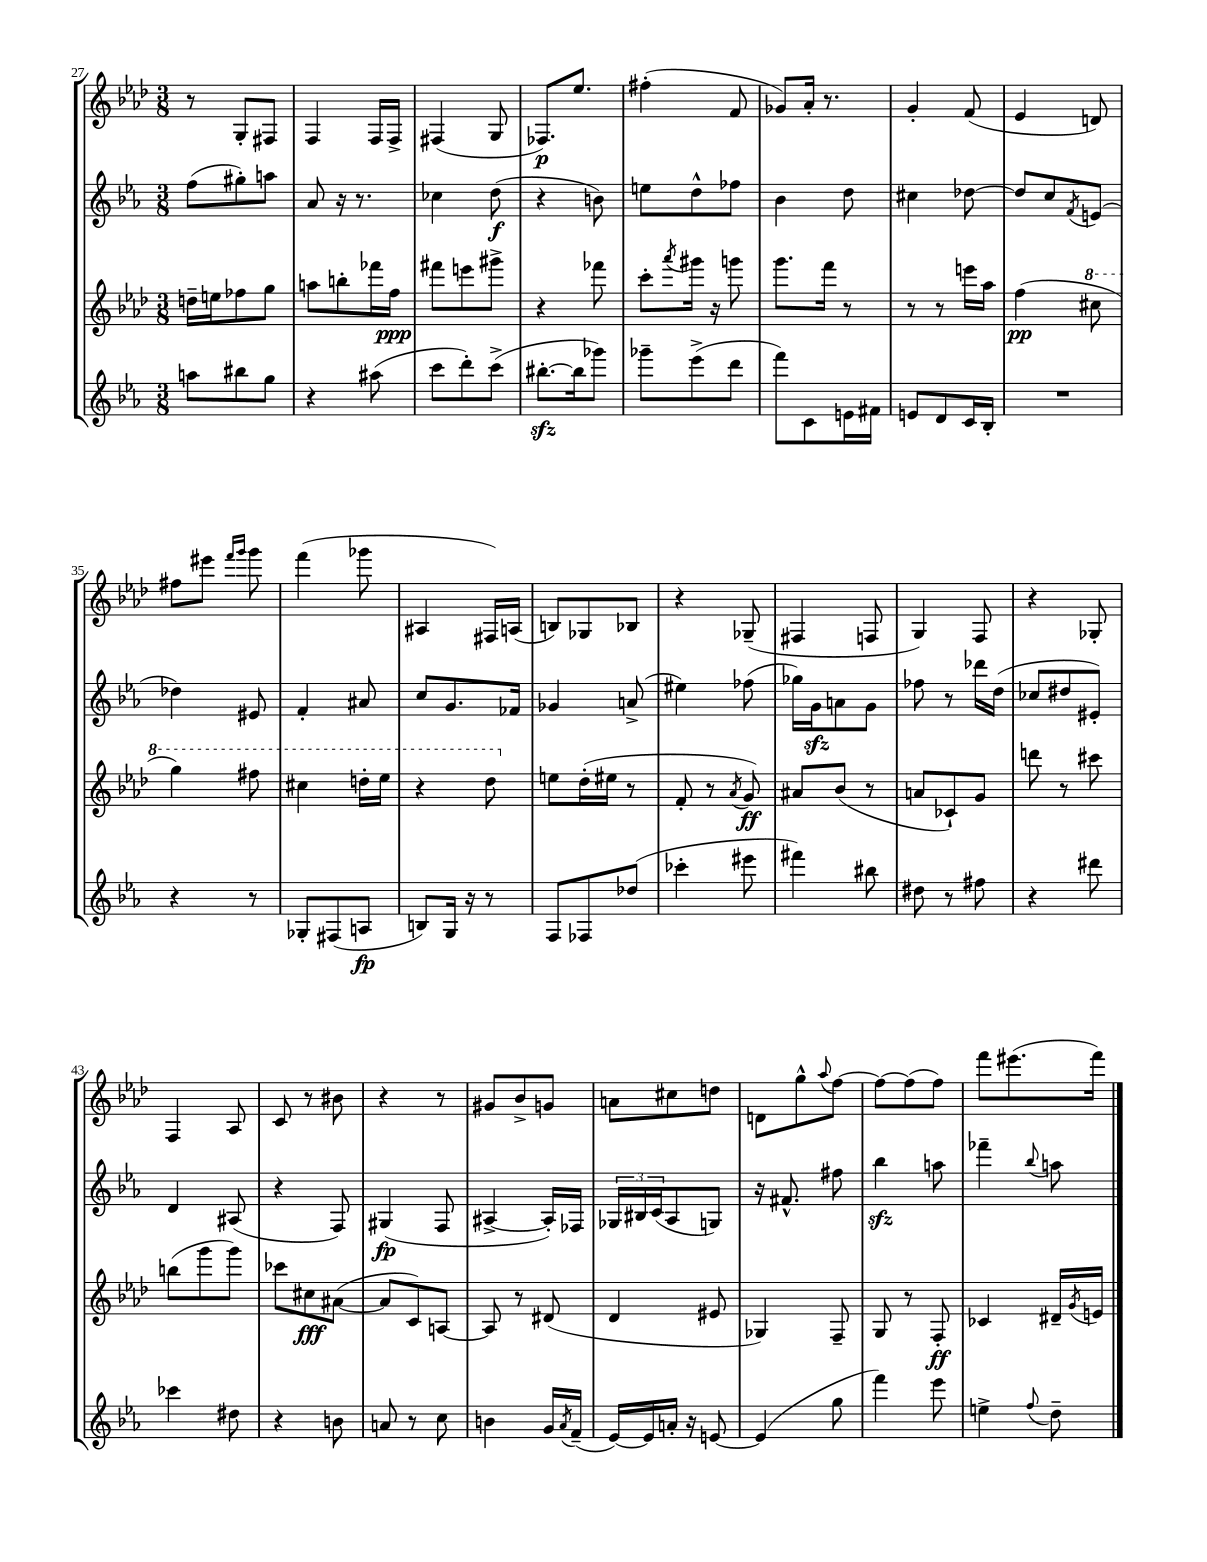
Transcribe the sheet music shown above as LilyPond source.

<<
\new StaffGroup <<
\new Staff = "s0" {
    \clef treble \key aes \major \numericTimeSignature \time 3/8
    r8 g8-. fis8 |
    f4 f16 f16-> |
    fis4( g8 |
    fes8.\p) ees''8. |
    fis''4-.( f'8 |
    ges'8) aes'16-. r8. |
    g'4-. f'8( |
    ees'4 d'8) |
    fis''8 eis'''8 \grace { f'''16 g'''16 } g'''8 |
    f'''4( ges'''8 |
    ais4 fis16) a16( |
    b8) ges8 bes8 |
    r4 ges8--( |
    fis4 f8 |
    g4) f8 |
    r4 ges8-. |
    f4 aes8 |
    c'8 r8 bis'8 |
    r4 r8 |
    gis'8 bes'8-> g'8 |
    a'8 cis''8 d''8 |
    d'8 g''8-^ \appoggiatura { aes''8 } f''8~ |
    f''8~ f''8( f''8) |
    f'''8 eis'''8.( f'''16) \bar "|." |
}
\new Staff = "s1" {
    \clef treble \key ees \major \numericTimeSignature \time 3/8
    f''8( gis''8-.) a''8 |
    aes'8 r16 r8. |
    ces''4 d''8\f( |
    r4 b'8) |
    e''8 d''8-^ fes''8 |
    bes'4 d''8 |
    cis''4 des''8~ |
    des''8 c''8 \acciaccatura { f'8 } e'8( |
    des''4) eis'8 |
    f'4-. ais'8 |
    c''8 g'8. fes'16 |
    ges'4 a'8->( |
    eis''4) fes''8( |
    ges''16) g'16\sfz a'8 g'8 |
    fes''8 r8 des'''16 d''16( |
    ces''8 dis''8 eis'8-.) |
    d'4 ais8( |
    r4 f8) |
    gis4\fp( f8 |
    ais4~-> ais16-.) fes16 |
    \tuplet 3/2 { ges16 bis16 c'16( } aes8 g8) |
    r16 fis'8.-^ fis''8 |
    bes''4\sfz a''8 |
    fes'''4-- \appoggiatura { bes''8 } a''8 \bar "|." |
}
\new Staff = "s2" {
    \clef treble \key aes \major \numericTimeSignature \time 3/8
    d''16-- e''16 fes''8 g''8 |
    a''8 b''8-. fes'''16 f''16\ppp |
    fis'''8 e'''8 gis'''8-> |
    r4 fes'''8 |
    c'''8-. \acciaccatura { aes'''8 } gis'''16 r16 g'''8 |
    g'''8. f'''16 r8 |
    r8 r8 e'''16 aes''16 |
    f''4\pp( \ottava #1 cis'''8 |
    g'''4) fis'''8 |
    cis'''4 d'''16-. ees'''16 |
    r4 des'''8 \ottava #0 |
    e''8 des''16-.( eis''16 r8 |
    f'8-. r8 \acciaccatura { aes'8 } g'8\ff) |
    ais'8 bes'8( r8 |
    a'8 ces'8-!) g'8 |
    d'''8 r8 cis'''8 |
    b''8( g'''8 g'''8) |
    ces'''8 cis''8\fff ais'8~( |
    ais'8 c'8) a8~ |
    a8 r8 dis'8( |
    des'4 eis'8 |
    ges4) f8-- |
    g8 r8 f8-.\ff |
    ces'4 dis'16-- \acciaccatura { g'8 } e'16 \bar "|." |
}
\new Staff = "s3" {
    \clef treble \key ees \major \numericTimeSignature \time 3/8
    a''8 bis''8 g''8 |
    r4 ais''8( |
    c'''8 d'''8-.) c'''8->( |
    bis''8.~-.\sfz bis''16 ges'''8) |
    ges'''8-- ees'''8->( d'''8 |
    f'''8) c'8 e'16 fis'16 |
    e'8 d'8 c'16 bes16-. |
    R4. |
    r4 r8 |
    ges8-. fis8( a8\fp |
    b8) g16 r16 r8 |
    f8 fes8 des''8( |
    ces'''4-. eis'''8 |
    fis'''4) bis''8 |
    dis''8 r8 fis''8 |
    r4 dis'''8 |
    ces'''4 dis''8 |
    r4 b'8 |
    a'8 r8 c''8 |
    b'4 g'16 \acciaccatura { aes'8 } f'16--( |
    ees'16~) ees'16 a'16-. r16 e'8~ |
    e'4( g''8 |
    f'''4) ees'''8 |
    e''4-> \appoggiatura { f''8 } d''8-- \bar "|." |
}
>>
>>
\layout { \context { \Score currentBarNumber = #27 } }
